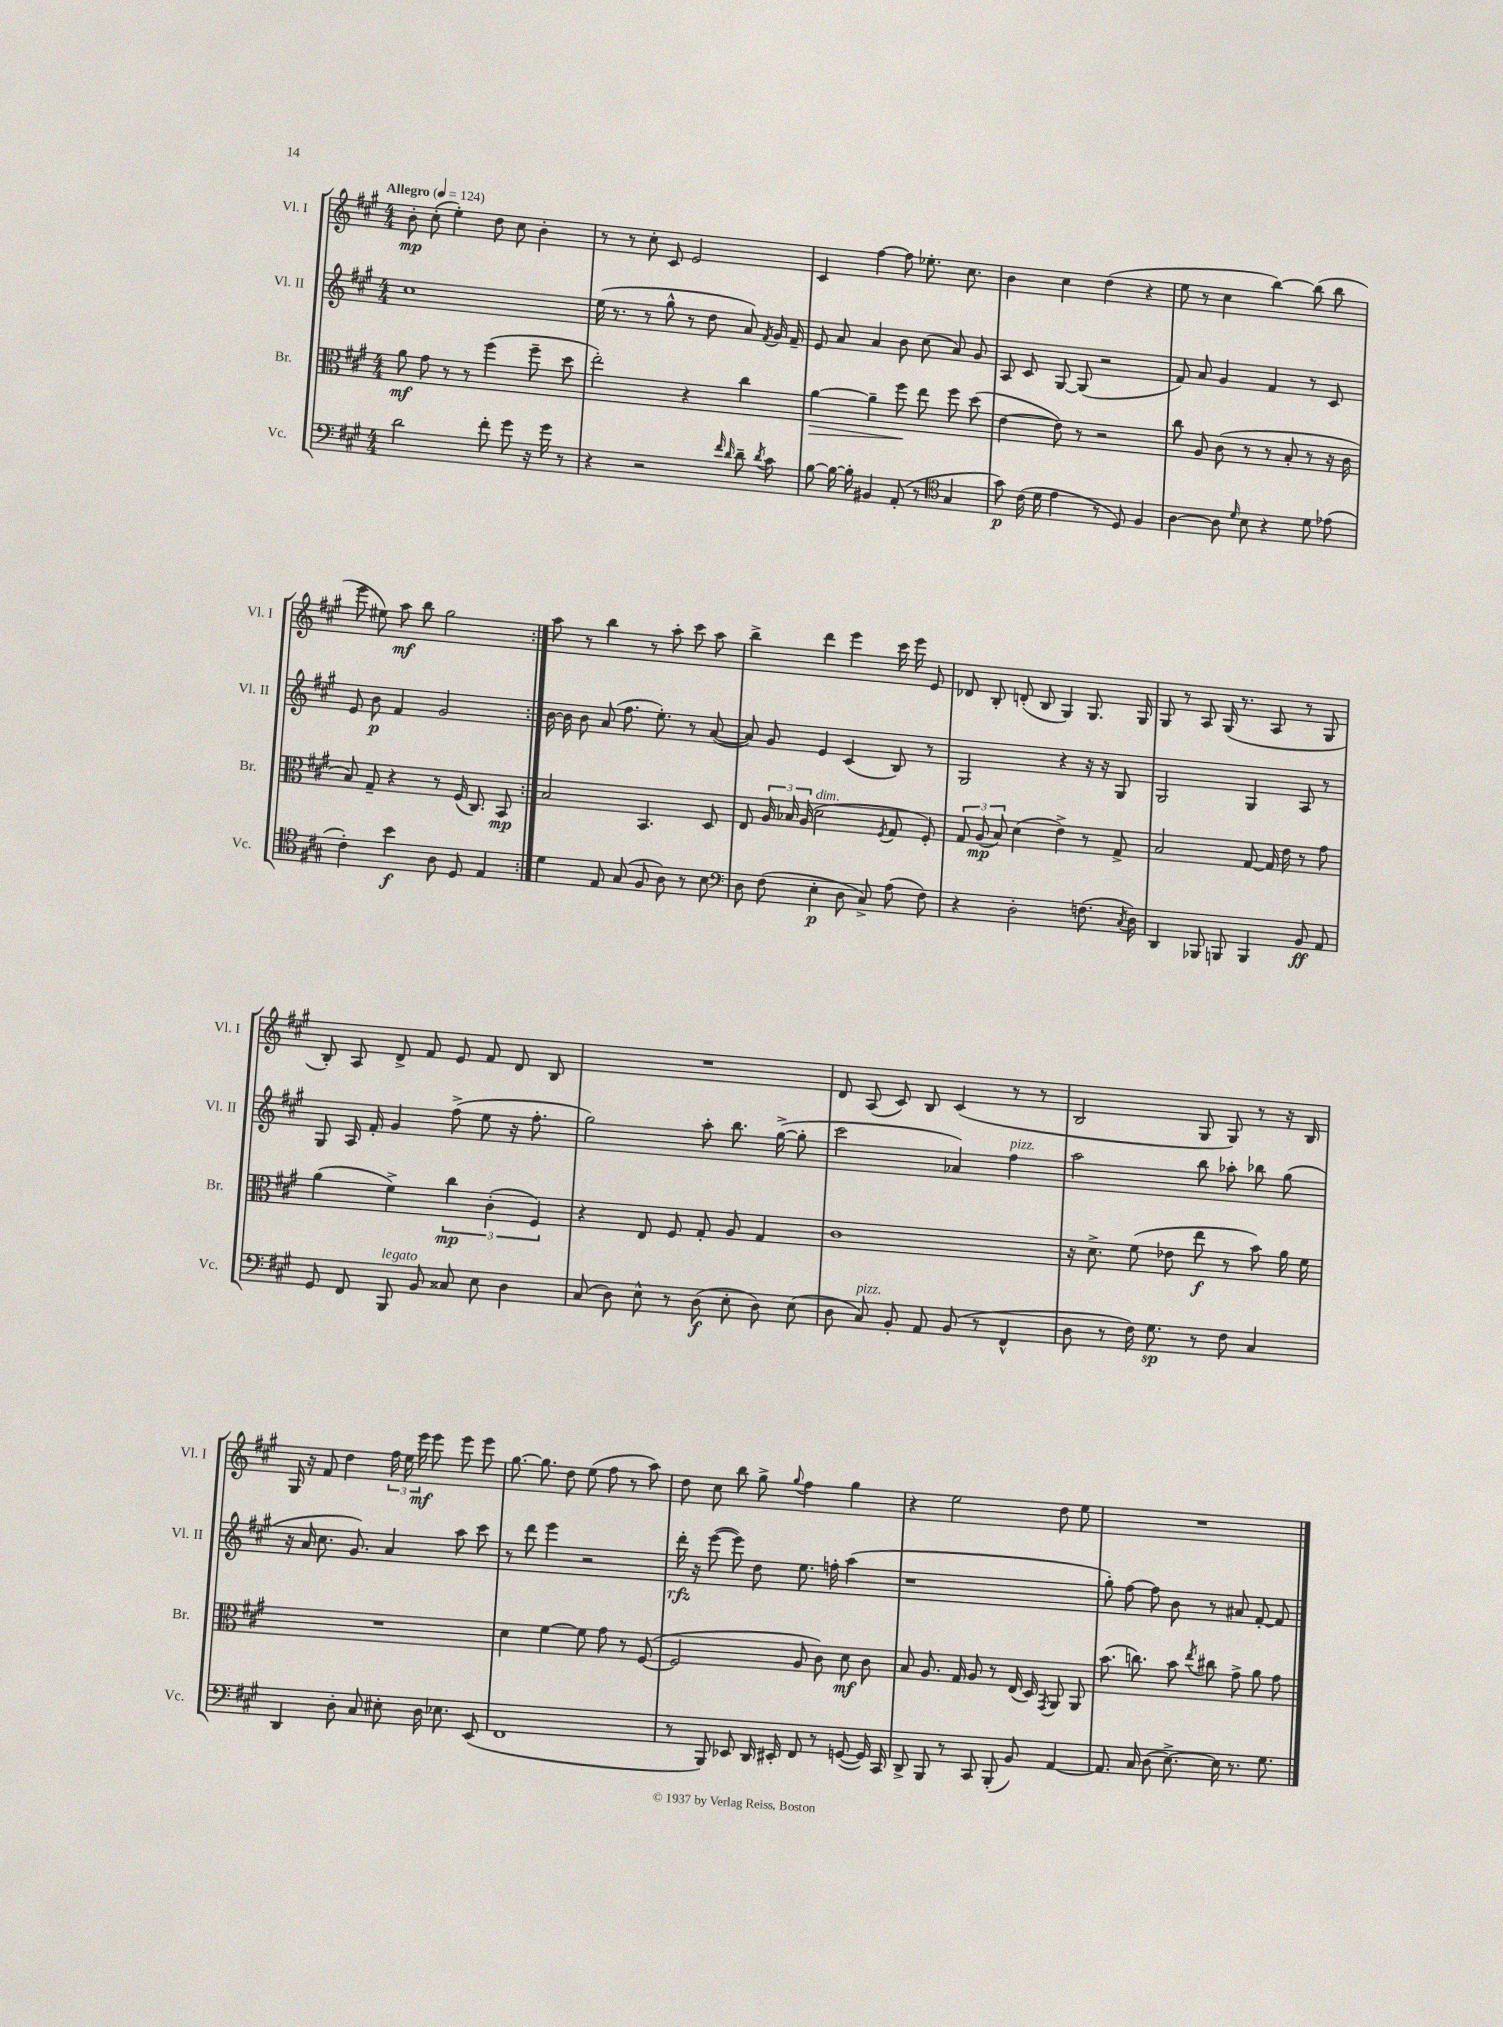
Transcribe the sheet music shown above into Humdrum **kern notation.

**kern	**dynam	**kern	**dynam	**kern	**dynam	**kern	**dynam
*part4	*part4	*part3	*part3	*part2	*part2	*part1	*part1
*staff4	*staff4	*staff3	*staff3	*staff2	*staff2	*staff1	*staff1
*I"Vc.	*	*I"Br.	*	*I"Vl. II	*	*I"Vl. I	*
*I'Vc.	*	*I'Br.	*	*I'Vl. II	*	*I'Vl. I	*
*clefF4	*	*clefC3	*	*clefG2	*	*clefG2	*
*k[f#c#g#]	*	*k[f#c#g#]	*	*k[f#c#g#]	*	*k[f#c#g#]	*
*M4/4	*	*M4/4	*	*M4/4	*	*M4/4	*
*MM124	*	*MM124	*	*MM124	*	*MM124	*
=1	=1	=1	=1	=1	=1	=1	=1
!	!	!	!	!	!	!LO:TX:a:B:t=Allegro	!
2d\	.	8a\	mf	1cc#	.	8b'\	mp
.	.	8g#\	.	.	.	(8cc#'\	.
.	.	8r	.	.	.	4ee'\)	.
.	.	8r	.	.	.	.	.
8f#'\	.	(4ff#\	.	.	.	8dd\	.
8g#\	.	.	.	.	.	8cc#\	.
16r	.	8ff#~\	.	.	.	4b'\	.
16g#\	.	.	.	.	.	.	.
8r	.	8dd\	.	.	.	.	.
=2	=2	=2	=2	=2	=2	=2	=2
4r	.	2ee'\)	.	(16ee\	.	8r	.
.	.	.	.	8.r	.	.	.
.	.	.	.	.	.	8r	.
2r	.	.	.	8r	.	8cc#'\	.
.	.	.	.	8gg#^^\	.	8c#/	.
.	.	4r	.	8r	.	2e/	.
.	.	.	.	8dd\	.	.	.
16qqf#/	.	.	.	.	.	.	.
16qqd/	.	.	.	.	.	.	.
8d~\	.	4cc#\	.	8a/)	.	.	.
8qd/	.	.	.	8qf#/	.	.	.
8c#\	.	.	.	16g#/	.	.	.
.	.	.	.	16f#~/	.	.	.
=3	=3	=3	=3	=3	=3	=3	=3
!	!	!	!LO:HP:b	!	!	!	!
[8B\	.	[4a\	>	8e/	.	4c#/	.
16B\_	.	.	.	8a/	.	.	.
16B'\]	.	.	.	.	.	.	.
4BB#X/	.	4a~\]	.	4a/	.	[4ff#\	.
(8AA'/	.	8ff#\	.	8b\	.	8ff#\]	.
8r	.	8ee\	]	(8cc#\	.	8.ee-X'\	.
*clefC4	*	*	*	*	*	*	*
4G#/	.	8ff#\	.	8a/)	.	.	.
.	.	.	.	.	.	8.cc#\	.
.	.	(8dd\	.	8g#/	.	.	.
=4	=4	=4	=4	=4	=4	=4	=4
8g#\)	p	[4e\	.	8A/	.	4b\	.
(16c#\	.	.	.	8c#/	.	.	.
16d\	.	.	.	.	.	.	.
4e\	.	8e\])	.	[8G#/	.	4cc#\	.
.	.	8r	.	(8G#/]	.	.	.
8r	.	2r	.	2r	.	(4dd\	.
8D/)	.	.	.	.	.	.	.
4F#/	.	.	.	.	.	4r	.
=5	=5	=5	=5	=5	=5	=5	=5
[4A\	.	8cc#\	.	8f#/)	.	8ee\	.
.	.	8A/	.	8a/	.	8r	.
8A\]	.	(8c#\	.	4g#/	.	4cc#\	.
16qqd/	.	.	.	.	.	.	.
8B\	.	8r	.	.	.	.	.
4r	.	8r	.	4f#/	.	[4bb\)	.
.	.	8B'/	.	.	.	.	.
8d\	.	8r	.	8r	.	(8bb\]	.
(8e-X\	.	16r	.	8c#/	.	8bb\	.
.	.	16c#\	.	.	.	.	.
!!LO:LB:g=z
=6	=6	=6	=6	=6	=6	=6	=6
4c#'\)	.	8B/)	.	8e/	.	8eee\	.
.	.	8G#~/	.	8b\	p	8ee#X\)	.
4b\	f	4r	.	4f#/	.	8aa\	mf
.	.	.	.	.	.	8bb\	.
8A\	.	8r	.	2g#/	.	2gg#\	.
8D/	.	(16F#/	.	.	.	.	.
.	.	8.C#/)	.	.	.	.	.
4E/	.	.	.	.	.	.	.
.	.	8BB/	mp	.	.	.	.
=7:|!	=7:|!	=7:|!	=7:|!	=7:|!	=7:|!	=7:|!	=7:|!
4d\	.	2B/	.	[16b\	.	8aa\	.
.	.	.	.	16b\]	.	.	.
.	.	.	.	8b\	.	8r	.
8E/	.	.	.	(8a/	.	4bb\	.
(8G#/	.	.	.	8.ff#\	.	.	.
8F#/	.	4.BB/	.	.	.	8r	.
.	.	.	.	8.ee'\)	.	.	.
8A\)	.	.	.	.	.	8aa'\	.
8r	.	.	.	8r	.	8ccc#\	.
8B\	.	8D/	.	([8a/	.	8aa\	.
=8	=8	=8	=8	=8	=8	=8	=8
*clefF4	*	*	*	*	*	*	*
8D\	.	8E/	.	8a/])	.	4bb^\	.
(8F#\	.	24A/	.	8g#/	.	.	.
.	.	24B-X/	.	.	.	.	.
.	.	(24A/	.	.	.	.	.
!	!	!LO:TX:a:i:t=dim.	!	!	!	!	!
4E'\	p	2d\	.	4e/	.	4ddd\	.
8D\	.	.	.	(4c#/	.	4eee\	.
8C#^/)	.	.	.	.	.	.	.
.	.	8qF#/	.	.	.	.	.
(8A\	.	8G#/	.	8B/)	.	16ccc#\	.
.	.	.	.	.	.	16eee\	.
8F#\)	.	8F#'/)	.	8r	.	8e/	.
=9	=9	=9	=9	=9	=9	=9	=9
4r	.	12G#/	.	2G#/	.	8d-X/	.
.	.	(12A/	mp	.	.	.	.
.	.	.	.	.	.	8B'/	.
.	.	12B/)	.	.	.	.	.
2D'\	.	(4d\	.	.	.	(8dn'/	.
.	.	.	.	.	.	8B/	.
.	.	4e^\)	.	4r	.	4G#/)	.
(8.Fn\	.	8r	.	16r	.	8.G#/	.
.	.	.	.	16r	.	.	.
.	.	8G#^/	.	8G#/	.	.	.
8qC#/	.	.	.	.	.	.	.
16D\)	.	.	.	.	.	16G#/	.
=10	=10	=10	=10	=10	=10	=10	=10
4DD/	.	2B/	.	2G#/	.	8G#/	.
.	.	.	.	.	.	8r	.
8BBB-X/	.	.	.	.	.	8A/	.
8BBBn/	.	.	.	.	.	(16G#/	.
.	.	.	.	.	.	8.r	.
4BBB/	.	[8G#/	.	4G#/	.	.	.
.	.	16G#/]	.	.	.	8A/	.
.	.	16e\	.	.	.	.	.
8BB/	ff	8r	.	8A/	.	8r	.
8AA/	.	8g#\	.	8r	.	8G#/	.
!!LO:LB:g=z
=11	=11	=11	=11	=11	=11	=11	=11
8GG#/	.	(4a\	.	8G#/	.	8B'/)	.
8FF#/	.	.	.	16A/	.	8A/	.
.	.	.	.	16f#'/	.	.	.
!LO:TX:a:i:t=legato	!	!	!	!	!	!	!
8BBB/	.	4f#^\)	.	4g#/	.	8d^/	.
8BB/	.	.	.	.	.	8f#/	.
8C##X/	.	6cc#\	mp	(8ff#^\	.	8e/	.
8E\	.	.	.	8ee\	.	8f#/	.
.	.	(6c#'\	.	.	.	.	.
4D\	.	.	.	16r	.	8d/	.
.	.	.	.	8.ff#'\	.	.	.
.	.	6F#/)	.	.	.	.	.
.	.	.	.	.	.	8B/	.
=12	=12	=12	=12	=12	=12	=12	=12
(8C#/	.	4r	.	2gg#\)	.	1r	.
8D\)	.	.	.	.	.	.	.
8E^^\	.	8E/	.	.	.	.	.
8r	.	8F#/	.	.	.	.	.
(8D\	f	8G#'/	.	8aa'\	.	.	.
8E'\	.	8A/	.	8.bb\	.	.	.
8D\)	.	4G#/	.	.	.	.	.
.	.	.	.	([16gg#^\	.	.	.
(8E\	.	.	.	8gg#'\]	.	.	.
=13	=13	=13	=13	=13	=13	=13	=13
8D\	.	1c#	.	2ccc#\	.	8d/	.
!LO:TX:a:i:t=pizz.	!	!	!	!	!	!	!
8C#/)	.	.	.	.	.	(8A/	.
8BB'/	.	.	.	.	.	8c#/)	.
8AA/	.	.	.	.	.	8B/	.
(8BB/	.	.	.	4a-X/)	.	(4c#/	.
8r	.	.	.	.	.	.	.
!	!	!	!	!LO:TX:a:i:t=pizz.	!	!	!
4FF#^^/	.	.	.	4ff#\	.	8r	.
.	.	.	.	.	.	8r	.
=14	=14	=14	=14	=14	=14	=14	=14
8D\	.	16r	.	2aa\	.	2B/	.
.	.	8.d^\	.	.	.	.	.
8r	.	.	.	.	.	.	.
16F#\)	.	(8f#\	.	.	.	.	.
8.G#\	sp	.	.	.	.	.	.
.	.	8e-X\	.	.	.	.	.
8r	.	8ee\	f	8bb\	.	8G#/	.
8F#\	.	8r	.	8aa-X'\	.	8G#/)	.
4C#/	.	8b\)	.	8bb-X\	.	8r	.
.	.	16a\	.	(8gg#\	.	16r	.
.	.	16f#\	.	.	.	16B/	.
!!LO:LB:g=z
=15	=15	=15	=15	=15	=15	=15	=15
4DD/	.	1r	.	16r	.	16G#/	.
.	.	.	.	16a/	.	16r	.
.	.	.	.	8.cc#\	.	8f#/	.
8D'\	.	.	.	.	.	4dd\	.
.	.	.	.	8.g#/)	.	.	.
8C#/	.	.	.	.	.	.	.
8E#X'\	.	.	.	4a/	.	24ff#\	.
.	.	.	.	.	.	24ee\	.
.	.	.	.	.	.	24eee\	mf
16D\	.	.	.	.	.	8eee\	.
8.E-X\	.	.	.	.	.	.	.
.	.	.	.	8aa\	.	8eee\	.
(8EE/	.	.	.	8ccc#\	.	8eee\	.
=16	=16	=16	=16	=16	=16	=16	=16
1FF#	.	4d\	.	8r	.	[8.gg#\	.
.	.	.	.	8ddd\	.	.	.
.	.	.	.	.	.	8.gg#\]	.
.	.	[4f#\	.	4eee\	.	.	.
.	.	.	.	.	.	8dd\	.
.	.	8f#\]	.	2r	.	(8ee\	.
.	.	8g#\	.	.	.	8ff#\	.
.	.	8r	.	.	.	8r	.
.	.	([8F#/	.	.	.	8aa\)	.
=17	=17	=17	=17	=17	=17	=17	=17
8r	.	2F#/]	.	16ddd'\	rfz	8dd\	.
.	.	.	.	16r	.	.	.
8BBB/)	.	.	.	([8eee\	.	8cc#\	.
8EE-X/	.	.	.	8eee\])	.	8bb\	.
16DD/	.	.	.	8dd\	.	8gg#^\	.
16EE#X'/	.	.	.	.	.	.	.
.	.	.	.	.	.	8qqgg#/	.
8FF#/	.	8A/	.	8.ee\	.	4ff#\	.
8r	.	8c#\)	.	.	.	.	.
.	.	.	.	16ffn'\	.	.	.
([8GGn/	.	8d\	mf	(4aa\	.	4gg#\	.
16GG/])	.	8c#\	.	.	.	.	.
16CC#/	.	.	.	.	.	.	.
=18	=18	=18	=18	=18	=18	=18	=18
8DD^/	.	8B/	.	1r	.	4r	.
8BBB/	.	8.A/	.	.	.	.	.
8r	.	.	.	.	.	2ee\	.
.	.	16G#/	.	.	.	.	.
8CC#/	.	8A/	.	.	.	.	.
(8BBB'/	.	8r	.	.	.	.	.
8BB/)	.	(16E/	.	.	.	.	.
.	.	16D/)	.	.	.	.	.
.	.	8qGG#/	.	.	.	.	.
[4AA/	.	8AA/	.	.	.	8dd\	.
.	.	8AA/	.	.	.	8ee\	.
=19	=19	=19	=19	=19	=19	=19	=19
8.AA/]	.	(8.b\	.	8gg#'\)	.	1r	.
.	.	.	.	[8ff#\	.	.	.
16C#/	.	8.ccn\)	.	.	.	.	.
(8D\	.	.	.	8ff#\]	.	.	.
[8.E^\)	.	8b\	.	8b\	.	.	.
.	.	8qee/	.	.	.	.	.
.	.	8cc#X\	.	8r	.	.	.
16E\]	.	.	.	.	.	.	.
8.r	.	8g#^\	.	8a#X/	.	.	.
.	.	8a\	.	[8f#'/	.	.	.
8.G#\	.	.	.	.	.	.	.
.	.	8g#\	.	8f#/]	.	.	.
==	==	==	==	==	==	==	==
*-	*-	*-	*-	*-	*-	*-	*-
